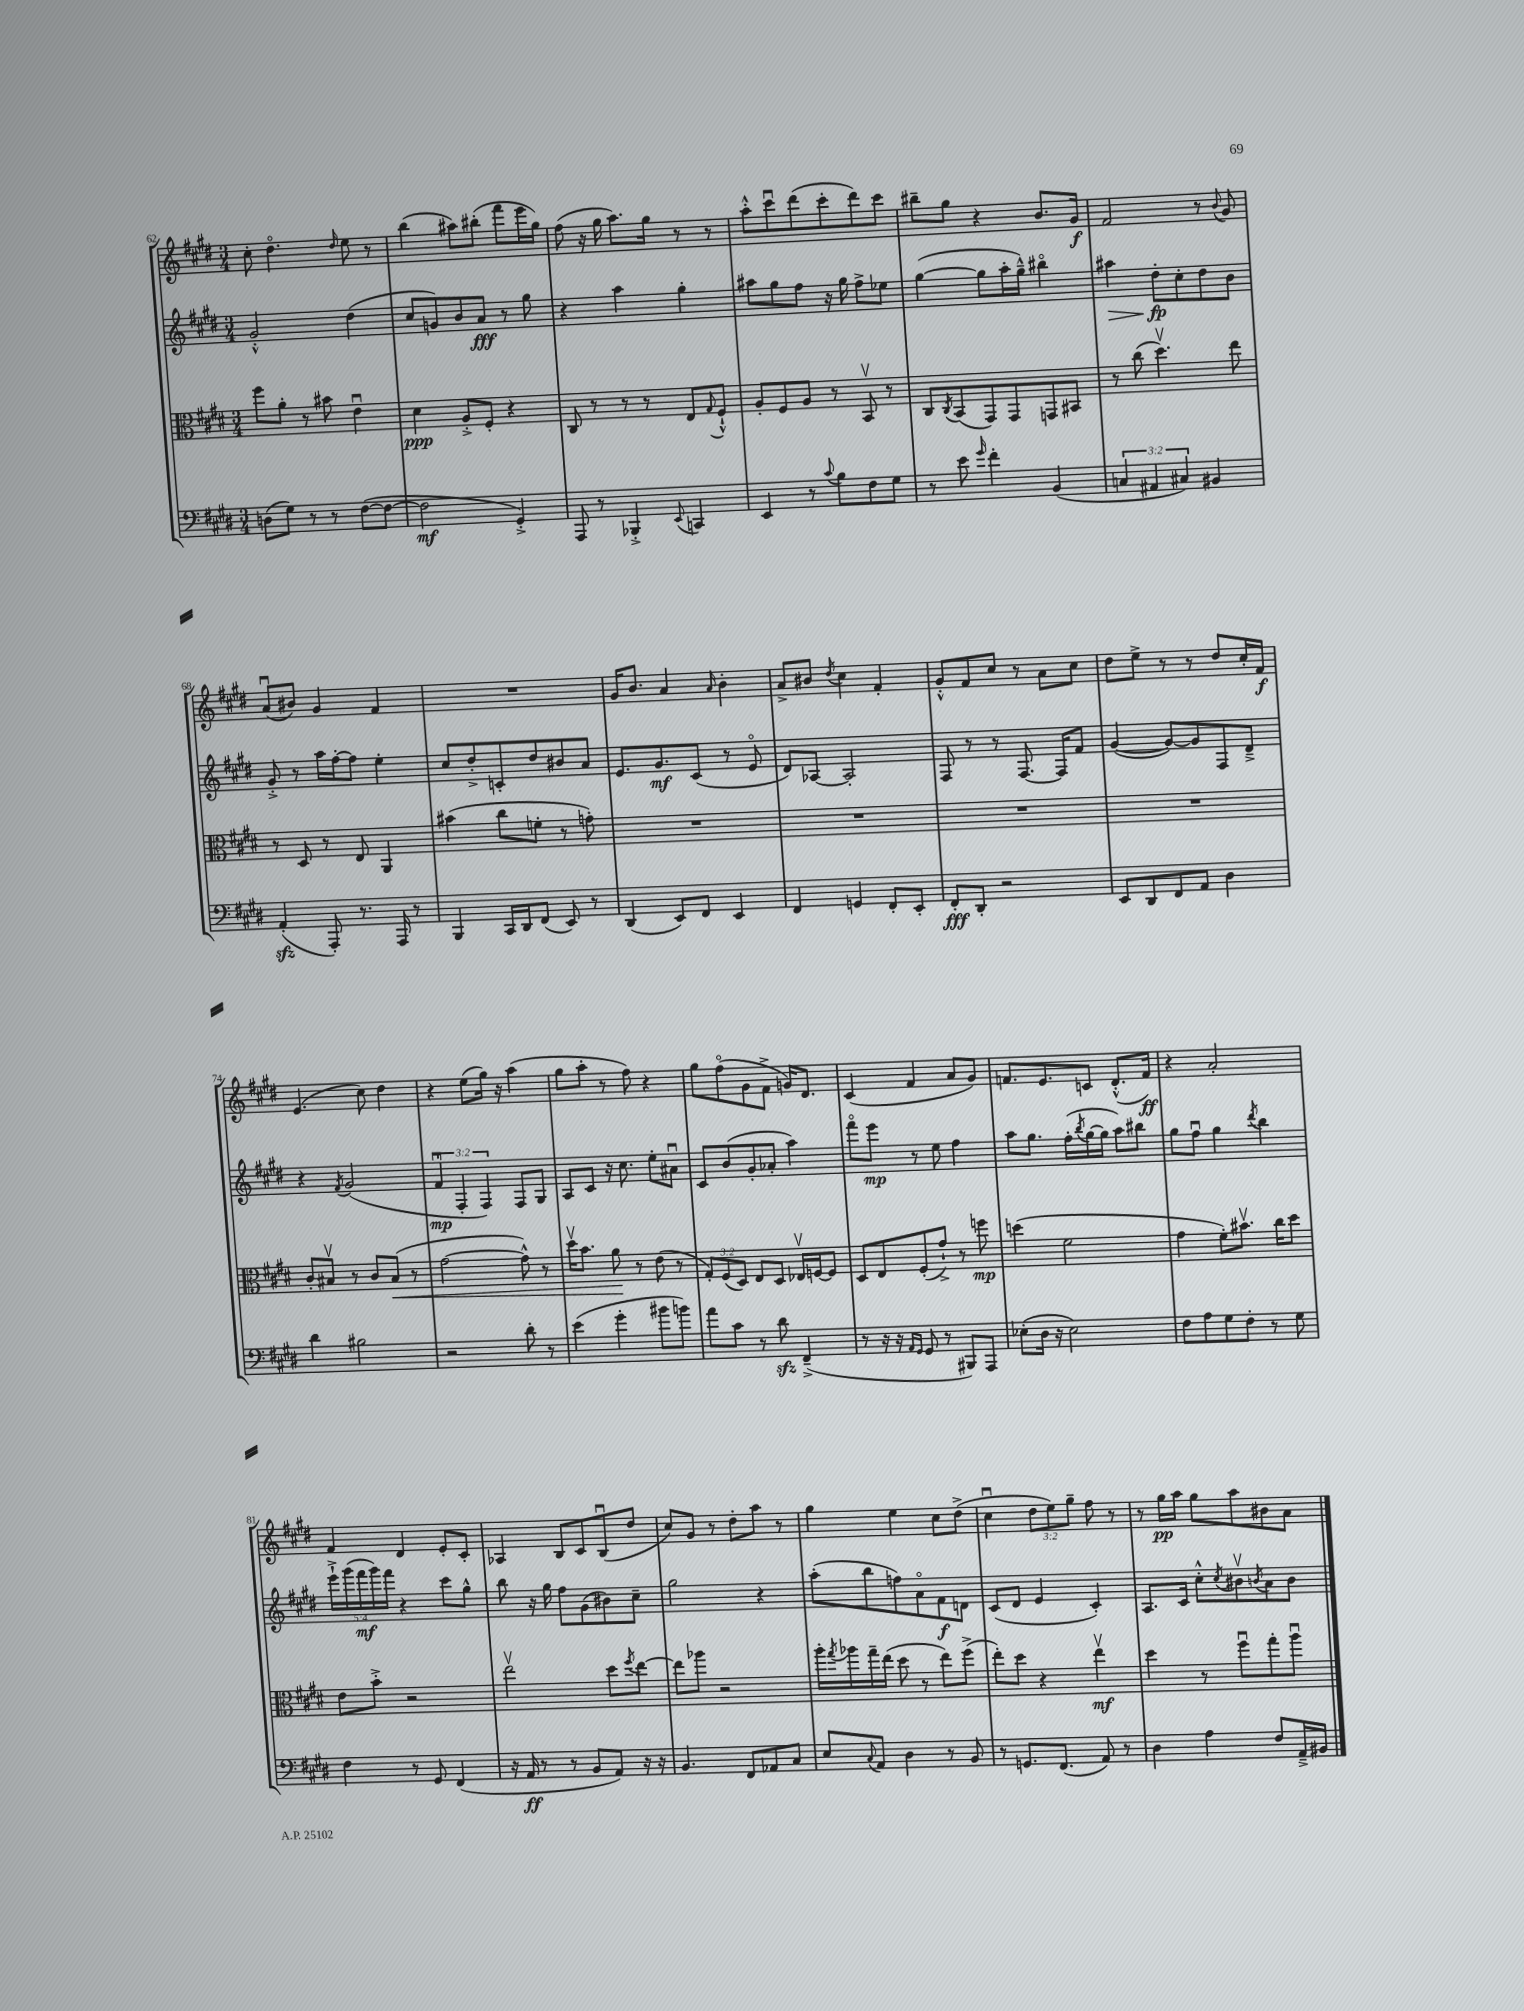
<<
\new StaffGroup <<
\new Staff = "s0" {
    \clef treble \key e \major \numericTimeSignature \time 3/4 \override Staff.TupletNumber.text = #tuplet-number::calc-fraction-text
    cis''8-. dis''4.\flageolet \grace { dis''16 } e''8 r8 |
    b''4( ais''8) bis''8-.( fis'''8 e'''16 gis''16) |
    fis''8( r16 gis''16 a''8.) gis''16 r8 r8 |
    a''8-.-^ cis'''8\downbow dis'''8( cis'''8-. dis'''8) cis'''8 |
    bis''8-- gis''8 r4 b'8. gis'16\f |
    fis'2 r8 \appoggiatura { b'8 } gis'8 |
    a'8\downbow( bis'8) gis'4 fis'4 |
    R2. |
    gis'16 b'8. a'4 \grace { a'16 } b'4-. |
    a'8-> bis'8 \acciaccatura { dis''8 } cis''4 fis'4-. |
    gis'8-.-^ fis'8 cis''8 r8 a'8 cis''8 |
    dis''8 e''8-> r8 r8 dis''8 cis''16-. fis'16\f |
    e'4.( cis''8) dis''4 |
    r4 e''8( gis''16) r16 a''4( |
    gis''8 a''8-. r8 fis''8) r4 |
    gis''8 fis''8\flageolet( gis'8 fis'8-> g'16) dis'8. |
    cis'4( fis'4 a'8 gis'8) |
    f'8. e'8. c'8 dis'8.-.-^( f'16\ff) |
    r4 a'2-. |
    fis'4 dis'4 e'8-. cis'8-. |
    aes4 b8 cis'8 b8\downbow( dis''8 |
    cis''8) gis'8 r8 dis''8-. a''8 r8 |
    gis''4 e''4 cis''8 dis''8->( |
    cis''4\downbow \tuplet 3/2 { dis''8 e''8) gis''8-- } fis''8 r8 |
    r8 gis''16\pp a''16 gis''8 a''8 bis'8 a'8 \bar "|." |
}
\new Staff = "s1" {
    \clef treble \key e \major \numericTimeSignature \time 3/4 \override Staff.TupletNumber.text = #tuplet-number::calc-fraction-text
    gis'2-.-^ dis''4( |
    cis''8 g'8) b'8 a'8\fff r8 gis''8 |
    r4 a''4 gis''4-. |
    ais''8 gis''8 fis''8 r16 gis''16 fis''8-> ees''8 |
    gis''4~( gis''8 a''16-. gis''16---^) bis''4\flageolet |
    ais''4\> dis''8-.\fp\! cis''8-. dis''8 b'8 |
    gis'8-.-> r8 a''16 fis''16~-. fis''8 e''4-. |
    cis''8 dis''8-.-> c'8-. dis''8 bis'8 a'8 |
    e'8. gis'8.\mf cis'8( r8 e'8\flageolet |
    dis'8) aes8~ aes2-. |
    fis8 r8 r8 fis8.~ fis16 fis'8 |
    gis'4~( gis'8~) gis'8 fis8 dis'8---> |
    r4 \acciaccatura { fis'8 } gis'2( |
    \tuplet 3/2 { fis'4\downbow\mp fis4-. fis4) } fis8 gis8 |
    a8 cis'8 r16 cis''8. e''8-. ais'8\downbow |
    cis'8 b'8( gis'8-. aes'8-. a''4) |
    fis'''8\flageolet e'''8\mp r8 e''8 fis''4 |
    a''8 gis''8. fis''16-.( \acciaccatura { b''8 } gis''16~ gis''16 a''8) bis''8 |
    gis''8 fis''8\downbow gis''4 \acciaccatura { dis'''8 } b''4 |
    \tuplet 5/4 { e'''16-!-> gis'''16( fis'''16\mf gis'''16) fis'''16 } r4 cis'''8 gis''8-^ |
    b''8 r16 gis''16 fis''8 gis'8( bis'8) cis''8-- |
    gis''2 r4 |
    a''8-.( b''8 f''8) a'8\flageolet fis'8\f d'8 |
    cis'8( dis'8 e'4 cis'4-.) |
    a8. cis'16 cis''8-.-^ \acciaccatura { cis''8 } bis'8\upbow \acciaccatura { b'8 } a'8 b'8 \bar "|." |
}
\new Staff = "s2" {
    \clef alto \key e \major \numericTimeSignature \time 3/4 \override Staff.TupletNumber.text = #tuplet-number::calc-fraction-text
    fis''8 a'8-. r8 bis'8 e'4\downbow |
    dis'4\ppp a8-.-> fis8-. r4 |
    cis8 r8 r8 r8 e8 \appoggiatura { gis8 } fis8-!-^ |
    a8-. fis8 a8 r8 b,8\upbow r8 |
    cis8 \acciaccatura { cis8 } b,8( gis,8) gis,8 g,8 bis,8 |
    r8 cis''8( dis''4.\upbow) e''8 |
    r8 dis8 r8 e8 a,4 |
    bis'4( cis''8 f'8-. r8 g'8-.) |
    R2. |
    R2. |
    R2. |
    R2. |
    cis'8-. bis8\upbow r8 cis'8 bis8\<( r8 |
    gis'2~ gis'8-^) r8 |
    dis''16\upbow b'8. a'8\! r8 e'8( r8 |
    \tuplet 3/2 { gis8-.) fis8( dis8) } e8 dis8 ees16\upbow f16~ f8 |
    dis8 e8 fis8-.( gis'8-!->) r8 f''8\mp |
    d''4( fis'2 |
    gis'4 fis'8-.) bis'8.\upbow cis''16 dis''8 |
    e'8 b'8-.-> r2 |
    e''2\upbow dis''8 \acciaccatura { fis''8 } e''8~ |
    e''8 aes''8 r2 |
    a''16-. \acciaccatura { gis''8 } aes''16 gis''16-- e''16( dis''8 r8 e''8) fis''8->( |
    e''8-.) dis''8 r4 e''4\upbow\mf |
    dis''4 r8 fis''8\downbow gis''8-. a''8\downbow \bar "|." |
}
\new Staff = "s3" {
    \clef bass \key e \major \numericTimeSignature \time 3/4 \override Staff.TupletNumber.text = #tuplet-number::calc-fraction-text
    d8( gis8) r8 r8 fis8~( fis8~ |
    fis2\mf gis,4-.->) |
    a,,8 r8 bes,,4-.-> \appoggiatura { e,8 } c,4 |
    e,4 r8 \appoggiatura { cis'8 } b8 fis8 gis8 |
    r8 e'8 \grace { gis'16 } fis'4-. b,4( |
    \tuplet 3/2 { c4 ais,4 cis4) } bis,4 |
    a,4-.\sfz( a,,8-.) r8. a,,16 r8 |
    b,,4 cis,16 dis,16 fis,8( e,8) r8 |
    dis,4( e,8) fis,8 e,4 |
    fis,4 g,4 fis,8-. e,8-. |
    fis,8-.\fff dis,8-. r2 |
    e,8 dis,8 fis,8 a,8 dis4 |
    dis'4 bis2 |
    r2 dis'8-. r8 |
    e'4( gis'4-. bis'8 b'8) |
    a'8 cis'8 r8 dis'8\sfz fis,4--->( |
    r8 r16 r16 \grace { a,16 gis,16 } gis,8 r8 bis,,8) a,,8 |
    ees8-.( dis16 r16 ees2) |
    fis8 a8 gis8 fis8-. r8 gis8 |
    fis4 r8 gis,8 fis,4( |
    r16 a,16\ff r8 r8 b,8 a,8) r16 r16 |
    b,4. fis,8 aes,8 cis8 |
    e8 \appoggiatura { cis8 } a,8 dis4 r8 b,8 |
    r8 g,8. fis,8.( a,8) r8 |
    dis4 a4 fis8 a,16---> bis,16 \bar "|." |
}
>>
>>
\layout { \context { \Score currentBarNumber = #62 } }
